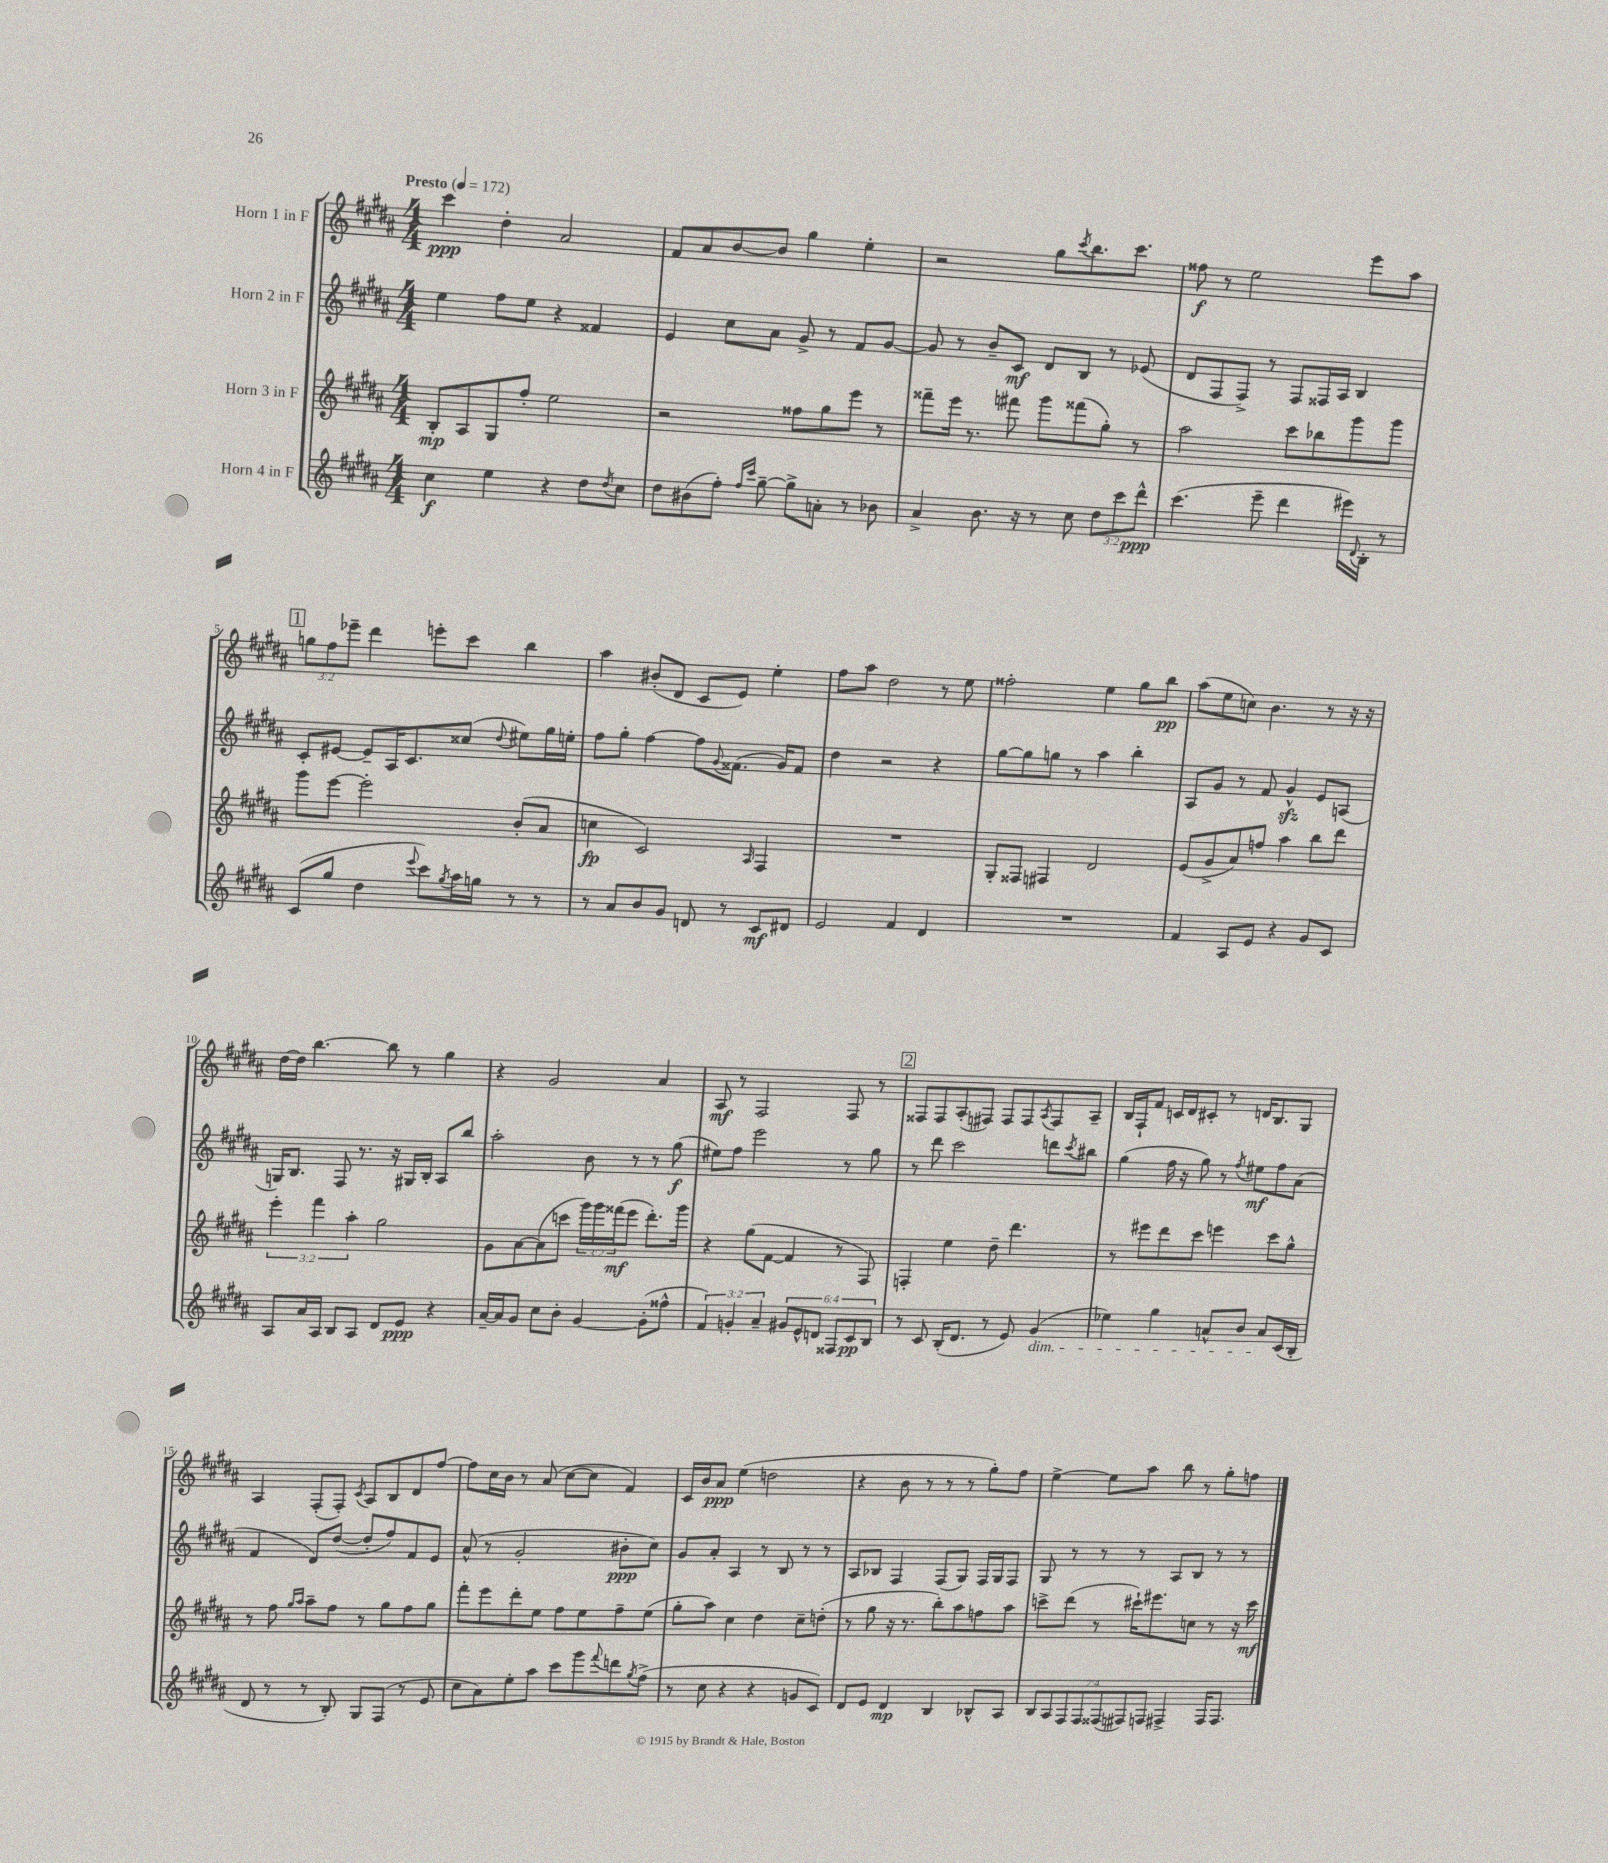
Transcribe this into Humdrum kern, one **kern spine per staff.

**kern	**kern	**kern	**kern
*staff4	*staff3	*staff2	*staff1
*clefG2	*clefG2	*clefG2	*clefG2
*k[f#c#g#d#a#]	*k[f#c#g#d#a#]	*k[f#c#g#d#a#]	*k[f#c#g#d#a#]
*M4/4	*M4/4	*M4/4	*M4/4
*MM172	*MM172	*MM172	*MM172
4cc#\	8B'/L	4ee\	4ccc#\
.	8A#/	.	.
4ee\	8G#/	8ff#\L	4dd#'\
.	8ff#'/J	8ee\J	.
4r	2ee\	4r	2a#/
8dd#\L	.	4f##/	.
8qdd#/	.	.	.
8cc#\J	.	.	.
=	=	=	=
8dd#\L	2r	4e/	8f#/L
(8b#\	.	.	8a#/
8ff#'\J)	.	8cc#\L	[8b/
16qqff#/LL	.	.	.
16qqccc#/JJ	.	.	.
[8gg#~\	.	8a#\J	8b/]J
8gg#^\]L	8ff##\L	8g#^/	4gg#\
8a'\J	8gg#\	8r	.
8r	8eee\J	8f#/L	4ee'\
8b-\	8r	[8g#/J	.
=	=	=	=
4a#^/	8fff##~\L	8g#/]	2r
.	16eee\Jk	8r	.
.	8.r	.	.
8.b\	.	8b~/L	.
.	8fff#\	8c#/J	.
16r	.	.	.
8r	8ggg#\L	8d#/L	8gg#\L
.	.	.	8qccc#/
8cc#\	(8fff##\	8B/J	8.bb\
12dd#\L	8gg#'\J)	8r	.
.	.	.	8.ccc#\J
12ccc#\	.	.	.
.	8r	(8e-/	.
12ddd#^^\J	.	.	.
=	=	=	=
(4.ccc#\	2aa#\	8d#/L	8ff##\
.	.	8F#/	8r
.	.	8F#^/J)	2ee\
8eee~\	.	8r	.
4ddd#\	8ccc#\L	8F#/L	.
.	8bb-\	16F##/L	.
.	.	16A#/JJ	.
16eee#\LL)	8ggg#\	4B/	8eee\L
8qqd#/	.	.	.
16B'\JJ	.	.	.
8r	8ggg#\J	.	8aa#\J
=	=	=	=
(8c#/L	8ggg#\L	8c#'/L	12gg\L
.	.	.	12ff#\
8gg#/J	[8eee\J	[8e#/J	.
.	.	.	12eee-~\J
4dd#\	2eee'\]	8e#~/]L	4ddd#\
.	.	16A#/K	.
.	.	8.c#/	.
8qqeee/	.	.	.
8ccc#\L)	.	.	8eee'\L
8qgg#/	.	.	.
16aa#\L	.	(8cc##/J	8ccc#\J
16gg\JJ	.	.	.
.	.	8qqdd#/	.
8r	(8b'/L	8ee#\L)	4bb\
8r	8a#/J	16gg#\L	.
.	.	16ee'\JJ	.
=	=	=	=
8r	4cc\	8ff#\L	4aa#\
8a#/L	.	8gg#'\J	.
8b/	2c#/)	[4ff#\	(8b#'/L
8g#/J	.	.	8d#/J
8d/	.	8ff#\]L	8c#/L
.	.	8qqg#/	.
8r	.	(8.f##\J	8e/J)
.	16qqA#/	.	.
8c#/L	4F#/	.	4ee'\
.	.	16g#/LK)	.
8d#/J	.	8f##/J	.
=	=	=	=
2e/	1r	4dd#\	8ff#\L
.	.	.	8aa#\J
.	.	2r	2dd#\
4f#/	.	.	.
4d#/	.	4r	8r
.	.	.	8ee\
=	=	=	=
1r	8G#'/L	[8gg#\L	2ff##'\
.	8F##/J	8gg#\]	.
.	4F#/	8gg\J	.
.	.	8r	.
.	2d#/	4aa#\	4ee\
.	.	4bb'\	8gg#\L
.	.	.	8bb\J
=	=	=	=
4f#/	(8e/L	8A#/L	(8aa#\L
.	8g#^/	8g#/J	8ee\
8A#/L	8a#/)	8r	8cc\J)
8e/J	8ff/J	8f#/	4.b\
4r	4aa#\	4g#^^/	.
8g#/L	8bb\L	8e/L	8r
8c#/J	8ddd#\J	(8A/J	16r
.	.	.	16r
=	=	=	=
8A#/L	6eee'\	16G/LK)	[16dd#\LL
.	.	8.B/J	16dd#\]JJ
16a#/L	.	.	[4.bb\
.	6fff#\	.	.
16A#/JJ	.	.	.
8B/L	.	8F#/	.
.	6aa#'\	.	.
8A#/J	.	8.r	.
8d#/L	2gg#\	.	8bb\]
.	.	16r	.
8e/J	.	16G#/LL	8r
.	.	16B'/JJ	.
4r	.	8A#/L	4gg#\
.	.	8bb/J	.
=	=	=	=
[16a#~/LL	8g#\L	2aa#'\	4r
16a#/]J	.	.	.
8g#/J	[8a#\	.	.
8cc#\L	(8a#\]	.	2g#/
8b'\J	8ccc\J	.	.
[4g#/	24ggg#\LL)	8b\	.
.	24ggg#\	.	.
.	(24fff##\J	.	.
.	8eee\J	8r	.
(8g#'\]L	8.ddd#'\L)	8r	4a#/
8ff##^^\J	.	(8gg#\	.
.	16ggg#\Jk	.	.
=	=	=	=
6f#/)	4r	8ee#\L)	8A#/
.	.	8ff#\J	8r
6g'/	.	.	.
.	(8gg#\L	2eee\	2F#/
6a#~/	.	.	.
.	[8f#\J	.	.
12g#/L	4f#/]	.	.
12e^^/	.	.	.
12d/J	.	.	.
12F##/L	8r	8r	8F#/
12c#/	.	.	.
.	8F#/)	8gg#\	8r
12B/J	.	.	.
=	=	=	=
8r	4F'/	8r	8F##/L
8c#/	.	8ddd#\	8F##/
(16B'/LK	4ee\	2ccc#\	(8A#'/
8.d#/J	.	.	.
.	.	.	8F#/J)
8r	8dd#~\	.	8F#/L
8e/)	4.ddd#\	.	8F#/
.	.	.	8qA#/
(4g#/	.	8ddd\L	8F#/
.	.	8qccc#/	.
.	.	8bb#\J	8A#~/J
=	=	=	=
4ee-\)	8r	(4gg#\	16B/LL
.	.	.	16F#`/J
.	8eee#\L	.	8f#/J
4gg#\	8ddd#\	16ff#\	16c/LL
.	.	16r	16d#/J
.	8ccc#\J	8gg#\)	8c#'/J
8a^^/L	4eee\	8r	8r
.	.	8qff#/	.
8b/J	.	8ee#\L	16d/LK
.	.	.	8.B/
8a/L	8ccc#\L	8ff#\	.
(16c#/L	8gg#^^\J	(8a#\J	8G#/J
16B'/JJ	.	.	.
=	=	=	=
8d#/	8r	4f#/	4A#/
8r	8ff#\	.	.
.	16qqgg#/LL	.	.
.	16qqaa#/JJ	.	.
8r	8aa#~\L	8d#/L)	(8F#'/L
8B'/)	8ff#\J	([8dd#/J	8F#'/J)
.	.	.	8qc#/
8G#/L	8r	8dd#'/]L	8A#/L
(8F#/J	8gg#\L	8ff#/)	8B/
8r	8ff#\	8f#/	8d#/
8e/	8gg#\J	8e/J	[8ff#/J
=	=	=	=
8cc#\L	8fff#'\L	(8a#^^/	8ff#\]L
8a#\)	8eee\	8r	16cc#\L
.	.	.	16b\JJ
8ee'\	8ddd#'\	2g#'/	8r
8aa#\J	8ee\J	.	(8a#/
8ccc#\L	8ff#\L	.	[8cc#\L
8ggg#\	8ee\	.	8cc#\]J
8qqfff#/	.	.	.
8ddd\	8ff#~\	8b#'\L	4f#/)
8qgg#/	.	.	.
(8ff#^\J	(8ee\J	8cc#\J)	.
=	=	=	=
8r	8gg#'\L	8g#/L	16c#/LL
.	.	.	16b/J
8cc#\	8aa#\J)	8a#'/J	8a#/J
4r	4cc#\	4A#/	(4ee\
4r	4dd#\	8r	2dd\
.	.	8B/	.
8g/L	8cc#~\L	8r	.
8c#/J)	(8dd'\J	8r	.
=	=	=	=
8d#/L	8r	8A#/L	4r
8e/J	8gg#\	8B-/J	.
4d#/	16r	4F#/	8b\
.	8.r	.	.
.	.	.	8r
4B/	8bb'\L)	(8F#/L	8r
.	8aa#\	8G#/J)	8r
8B-^^/L	8ff\	16F#/LL	8gg#'\L)
.	.	16G#/J	.
8A#/J	8aa#\J	8F#/J	8ff#\J
=	=	=	=
14B/L	8ccc^\L	8G#/	[4ee^\
14A#/	.	.	.
.	(8ddd#\J	8r	.
14F#/	.	.	.
14F#/	.	.	.
.	8r	8r	8ee\]L
(14F##/	.	.	.
14F#/)	.	.	.
.	16ccc#`\LK)	8r	8aa#\J
14F/J	.	.	.
.	8.eee#\	.	.
4F#^/	.	8A#/L	8bb\
.	8cc\J	8B/J	8r
16F#/LK	8r	8r	8gg#'\L
8.F#/J	.	.	.
.	16r	8r	8ff\J
.	16ccc#\	.	.
==	==	==	==
*-	*-	*-	*-
